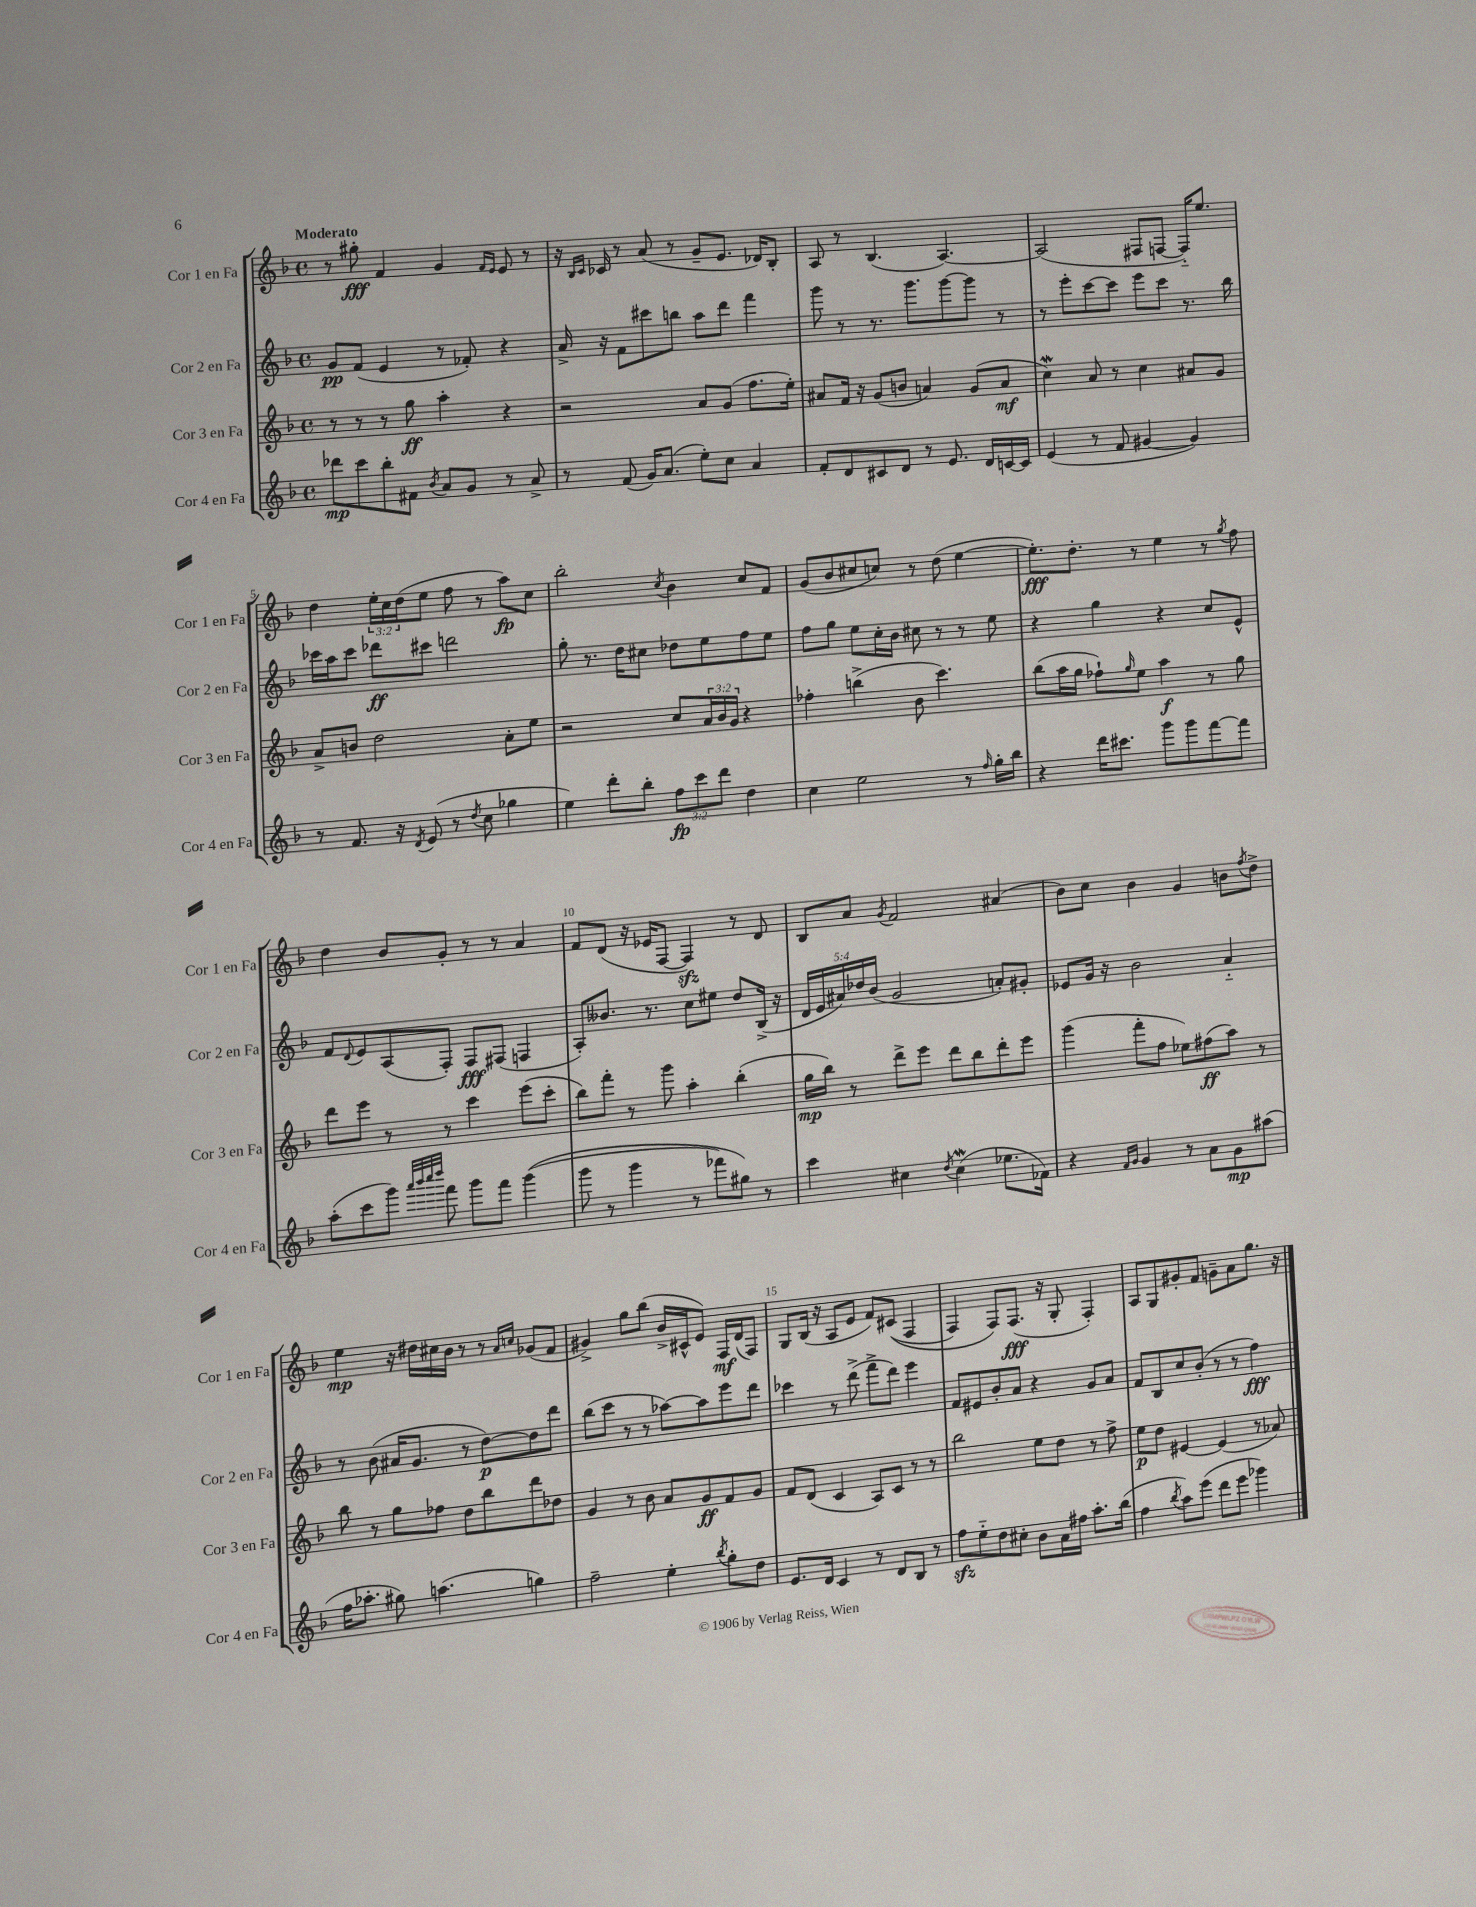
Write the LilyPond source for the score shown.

<<
\new StaffGroup <<
\new Staff = "s0" \with { instrumentName = "Cor 1 en Fa" shortInstrumentName = "Cor 1 en Fa" } {
    \clef treble \key f \major \defaultTimeSignature \time 4/4 \override Staff.TupletNumber.text = #tuplet-number::calc-fraction-text \tempo "Moderato"
    r8 gis''8-.\fff f'4 g'4 \grace { f'16 e'16 } e'8 r8 |
    r16 \grace { bes16 c'16 } ces'16 r8 a'8( r8 g'8-- e'8. des'16) bes8-. |
    a8 r8 bes4.( a4.~) |
    a2( fis8 f8~ f16-_) e''8. |
    d''4 \tuplet 3/2 { e''16-. c''16 d''16( } e''8 f''8 r8 a''8\fp) c''8 |
    bes''2-. \acciaccatura { c''8 } bes'4 c''8 f'8 |
    g'8( bes'8 cis''8 c''8) r8 d''8( e''4~ |
    e''8.-.\fff) d''8.-. r8 e''4 r8 \acciaccatura { g''8 } f''8 |
    d''4 bes'8 g'8-. r8 r8 a'4 |
    f'8 d'8( r16 ees'16 f8~ f4\sfz) r8 d'8 |
    bes8 a'8 \acciaccatura { g'8 } f'2 ais'4( |
    bes'8) c''8 bes'4 g'4 b'8 \acciaccatura { f''8 } d''8-> |
    e''4\mp r16 dis''16 cis''16 bes'16 r8 r8 \grace { a'16 c''16 } ges'8( f'8 |
    gis'4->) g''8 bes''8( bes'16-> cis'16-^ e'8) f16\mf d'16( f8) |
    g8 bes16( r16 a8 e'8 f'8) cis'8(\( f4 |
    f4) f8\) f8.\fff( r16 g8-. f4-.) |
    a8 g8 gis'8-. f'8 g'8-- a'8 g''8. r16 \bar "|." |
}
\new Staff = "s1" \with { instrumentName = "Cor 2 en Fa" shortInstrumentName = "Cor 2 en Fa" } {
    \clef treble \key f \major \defaultTimeSignature \time 4/4 \override Staff.TupletNumber.text = #tuplet-number::calc-fraction-text
    g'8\pp f'8( e'4 r8 fes'8-.) r4 |
    a'16-> r16 f'8 cis'''8 b''8 a''8 d'''8 f'''4 |
    g'''8 r8 r8. g'''8. g'''8~ g'''8 r8 |
    r8 e'''8-. c'''8~ c'''8 e'''8 c'''8 r8. bes''16 |
    ces'''16 a''16 ces'''8 des'''8\ff cis'''8 d'''2 |
    g''8-. r8. d''16 cis''8 des''8 e''8 f''8 e''8 |
    f''8 g''8 e''8 c''16-. bes'16 cis''8 r8 r8 e''8 |
    r4 g''4 r4 c''8 e'8-^ |
    f'8 \appoggiatura { d'8 } e'8 a8( f8-.) f8\fff fis8( f4 |
    a8-.) beses'8. r8. c''8 eis''8 d''8 bes16->( r16 |
    \tuplet 5/4 { d'16 e'16 ais'16) des''16 bes'16( } g'2 a'8-.) gis'8-. |
    ees'8 g'16 r16 bes'2 a'4-_ |
    r8 bes'8( ais'16 g'8. r8 d''8~\p) d''8 d'''8 |
    bes''8( c'''8 r8 r8 aes''8~) aes''8 e'''8 d'''8 |
    ces'''4 r8 d'''8->( f'''8-> d'''8) e'''4 |
    f'8 eis'8 bes'8-. a'8 r4 g'8 a'8 |
    f'8 bes8 c''8 bes'8-.( r8 r8 f''4\fff) \bar "|." |
}
\new Staff = "s2" \with { instrumentName = "Cor 3 en Fa" shortInstrumentName = "Cor 3 en Fa" } {
    \clef treble \key f \major \defaultTimeSignature \time 4/4 \override Staff.TupletNumber.text = #tuplet-number::calc-fraction-text
    r8 r8 r8 g''8\ff a''4-. r4 |
    r2 a'8 g'8( f''8. e''16-.) |
    ais'8 f'16 r16 g'8( b'8 a'4) g'8( a'8\mf |
    c''4\mordent) a'8 r8 c''4 ais'8 g'8 |
    a'8-> b'8 d''2 a'8-. e''8 |
    r2 c''8 \tuplet 3/2 { a'16 bes'16 g'16 } r4 |
    fes''4-. b''4->( bes'8 c'''4.) |
    bes''8( a''16 g''16 fes''8-!) \grace { g''16 } e''8 a''4\f r8 g''8 |
    d'''8 e'''8 r8 r8 c'''4 e'''8( c'''8-. |
    bes''8) f'''8-. r8 g'''8 a''4-. bes''4-.( |
    g''16\mp bes''16) r8 d'''8-> e'''8 d'''8 bes''8 d'''8-. e'''8 |
    g'''4( f'''8-. f''8 ees''8) fis''8\ff( a''8) r8 |
    bes''8 r8 g''8 fes''8 d''8 bes''8 d'''8 des''8 |
    g'4 r8 bes'8 a'8 g'8\ff f'8 g'8 |
    f'8 d'8( c'4 a8) c'8 r8 r8 |
    bes''2 e''8 d''8 r8 f''8-> |
    e''8\p d''8 eis'4~ eis'4( r8 aes'8) \bar "|." |
}
\new Staff = "s3" \with { instrumentName = "Cor 4 en Fa" shortInstrumentName = "Cor 4 en Fa" } {
    \clef treble \key f \major \defaultTimeSignature \time 4/4 \override Staff.TupletNumber.text = #tuplet-number::calc-fraction-text
    des'''8\mp c'''8 bes''8-. fis'8 \acciaccatura { bes'8 } a'8 g'8 r8 a'8-> |
    r8 f'8( g'16) a'8.( e''8-.) c''8 a'4 |
    f'8-. d'8 cis'8 d'8 r8 e'8. d'16 c'16~ c'16 |
    e'4( r8 f'8 gis'4~ gis'4) |
    r8 f'8. r16 \acciaccatura { d'8 } e'8( r8 \acciaccatura { d''8 } c''8 ges''4 |
    e''4) d'''8-. bes''8-. \tuplet 3/2 { f''8\fp c'''8 d'''8 } d''4 |
    c''4 e''2 r8 \grace { f''16 } g''16-. bes''16 |
    r4 d'''16 cis'''8. g'''8 g'''8 f'''8~ f'''8 |
    a''8-.( c'''8 g'''8) \grace { a'''32 bes'''32 c''''32 d''''32 } f'''8 g'''8 f'''8 g'''4(\( |
    g'''8 r8 g'''4 r8 fes'''8) gis''8\) r8 |
    c'''4 cis''4 \acciaccatura { d''8 } cis''4\mordent( ees''8. fes'16) |
    r4 \grace { f'16 g'16 } g'4 r8 a'8 g'8\mp ais''8( |
    f''16 aes''8.-. gis''8) a''4.( g''4) |
    f''2-- e''4-. \acciaccatura { bes''8 } g''8-. d''8 |
    e'8. d'16 c'4 r8 d'8 bes8 r8 |
    f''8\sfz e''8-_ d''8 cis''8-. bes'8 a'16 fis''16 a''8.-. bes''16( |
    f''4 \acciaccatura { bes''8 } a''8) e'''8( d'''8 e'''8 ges'''4) \bar "|." |
}
>>
>>
\layout { \context { \Score \override BarNumber.break-visibility = ##(#f #t #t) barNumberVisibility = #(every-nth-bar-number-visible 5) } }
